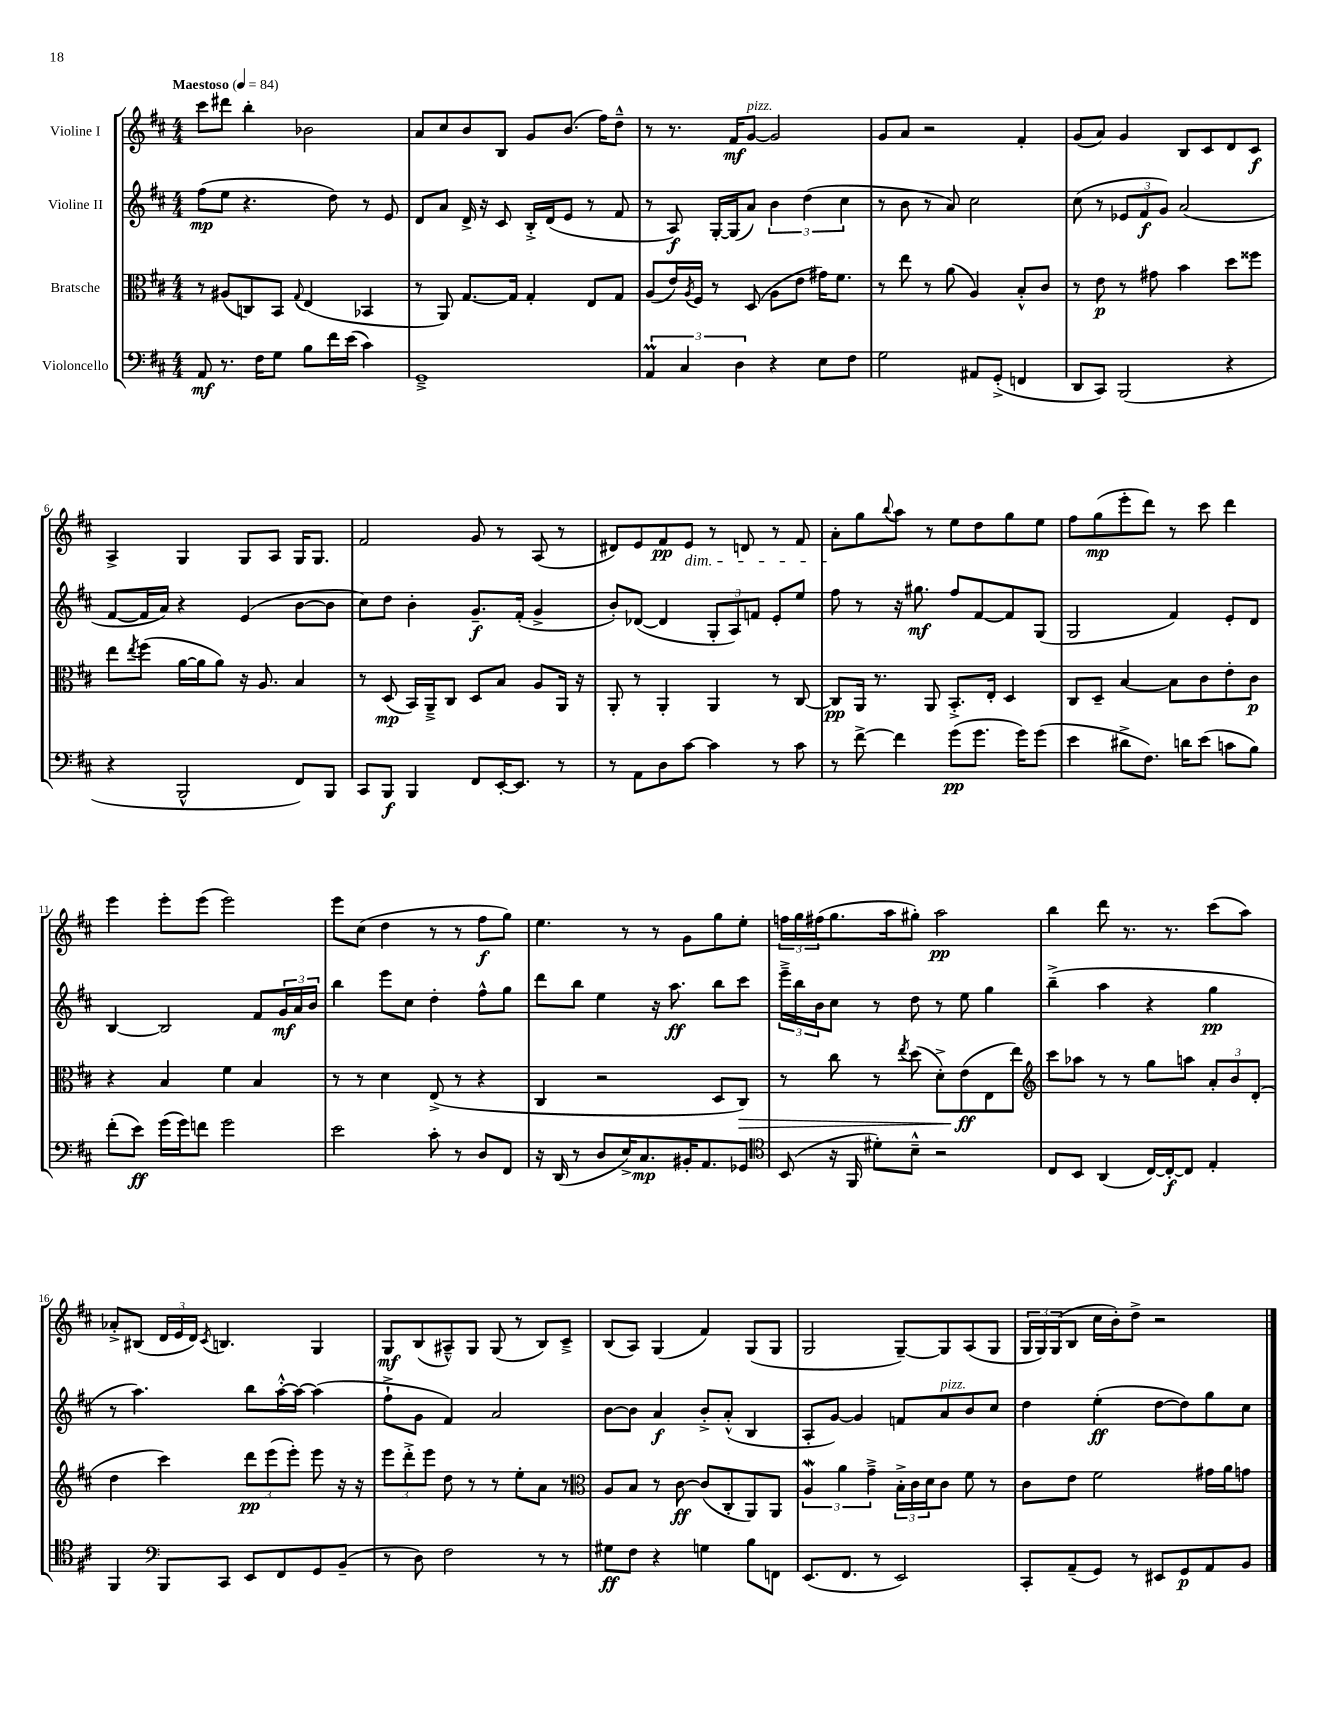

**kern	**kern	**kern	**kern
*staff4	*staff3	*staff2	*staff1
*clefF4	*clefC3	*clefG2	*clefG2
*k[f#c#]	*k[f#c#]	*k[f#c#]	*k[f#c#]
*M4/4	*M4/4	*M4/4	*M4/4
*MM84	*MM84	*MM84	*MM84
8AA	8r	(8ff#	8ccc#
8.r	(8A#	8ee	8ddd#
.	8C)	4.r	4bb'
16F#	.	.	.
8G	8BB	.	.
.	8qqG	.	.
8B	(4E	.	2b-
16f#	.	8dd)	.
(16e	.	.	.
4c#)	4BB-	8r	.
.	.	8e	.
=	=	=	=
1GG~^	8r	8d	8a
.	8AA)	8a	8cc#
.	[8.G	16d^	8b
.	.	16r	.
.	.	8c#	8B
.	16G]	.	.
.	4G'	16B'^	8g
.	.	(16d	.
.	.	8e	(8.b
.	8E	8r	.
.	.	.	16ff#)
.	8G	8f#	8dd~^^
=	=	=	=
6AA	(8A	8r	8r
.	16e)	8A)	8.r
6C#	.	.	.
.	8qA	.	.
.	16F#	.	.
.	8r	[16G'	.
.	.	(16G]	16f#
6D	.	.	.
.	(8D	8a)	[8g
4r	8A	6b	2g]
.	8e	.	.
.	.	(6dd	.
8E	16g#)	.	.
.	8.f#	.	.
.	.	6cc#	.
8F#	.	.	.
=	=	=	=
2G	8r	8r	8g
.	8ee	8b	8a
.	8r	8r	2r
.	(8a	8a)	.
8AA#	4A)	2cc#	.
(8GG'^	.	.	.
4FF	8B'^^	.	4f#'
.	8c#	.	.
=	=	=	=
8DD	8r	(8cc#	(8g
8CC#)	8e	8r	8a)
(2BBB	8r	12e-	4g
.	.	12f#	.
.	8g#	.	.
.	.	12g)	.
.	4b	(2a	8B
.	.	.	8c#
4r	8dd	.	8d
.	8ff##	.	8c#
=	=	=	=
4r	8ee	[8f#	4A^
.	8qee	.	.
.	(8ff#	16f#]	.
.	.	16a)	.
2BBB^^	[16a	4r	4G
.	16a]	.	.
.	8a)	.	.
.	16r	(4e	8G
.	8.A	.	.
.	.	.	8A
8FF#)	4B	[8b	16G
.	.	.	8.G
8BBB	.	8b]	.
=	=	=	=
8CC#	8r	8cc#)	2f#
8BBB	(8D	8dd	.
4BBB	16BB)	4b'	.
.	16AA~^	.	.
.	8C#	.	.
8FF#	8D	8.g~	8g
[16EE'	8B	.	8r
8.EE]	.	(16f#'	.
.	8A	4g^	(8A
8r	16AA	.	8r
.	16r	.	.
=	=	=	=
8r	8AA'	8b')	8d#)
8AA	8r	([8d-	8e
8D	4AA'	4d-]	8f#
[8c#	.	.	8e
4c#]	4AA	12G'	8r
.	.	12A)	.
.	.	.	8d
.	.	12f	.
8r	8r	8e'	8r
8c#	[8C#	8ee	8f#
=	=	=	=
8r	8C#]	8ff#	8a'
[8f#^	16AA	8r	8gg
.	8.r	.	.
.	.	.	8qqbb
4f#]	.	16r	8aa
.	.	8.gg#	.
.	8AA	.	8r
(8g	8.BB'^	8ff#	8ee
8.g	.	[8f#	8dd
.	16E'	.	.
.	4D	8f#]	8gg
16g)	.	.	.
(8g	.	(8G	8ee
=	=	=	=
4e	8C#	2G	8ff#
.	8D~	.	(8gg
8d#^	[4B	.	8eee'
8.F#)	.	.	8ddd)
.	8B]	4f#)	8r
16d	.	.	.
(8e	8c#	.	8ccc#
8c	8e'	8e'	4ddd
8B)	8c#	8d	.
=	=	=	=
(8f#'	4r	[4B	4eee
8e)	.	.	.
(16g	4B	2B]	8eee'
16g)	.	.	.
8f	.	.	(8eee
2g	4f#	.	2eee)
.	4B	8f#	.
.	.	24g	.
.	.	24a	.
.	.	24b	.
=	=	=	=
2e	8r	4bb	8eee
.	8r	.	(8cc#
.	4d	8eee	4dd
.	.	8cc#	.
8c#'	(8E^	4dd'	8r
8r	8r	.	8r
8D	4r	8ff#^^	8ff#
8FF#	.	8gg	8gg)
=	=	=	=
16r	4C#	8ddd	4.ee
(16DD	.	.	.
8r	.	8bb	.
8D	2r	4ee	.
16E^)	.	.	8r
8.C#	.	.	.
.	.	16r	8r
.	.	8.aa	.
16BB#'	.	.	8g
8.AA	.	.	.
.	8D	8bb	8gg
8GG-	8C#)	8ccc#	8ee'
=	=	=	=
*clefC4	*	*	*
(8BB	8r	24eee~^	24ff
.	.	24bb	24gg
.	.	24b	(24ff#
16r	8cc#	8cc#	8.gg
16FF#	.	.	.
8d#')	8r	8r	.
.	.	.	16aa
.	8qee	.	.
8B~^^	(8dd	8dd	8gg#')
2r	8d'^)	8r	2aa
.	(8e	8ee	.
.	8E	4gg	.
.	8ee)	.	.
=	=	=	=
*	*clefG2	*	*
8C#	8ccc#	(4bb~^	4bb
8BB	8aa-	.	.
(4AA	8r	4aa	8ddd
.	8r	.	8.r
[16C#)	8gg	4r	.
16C#'_	.	.	8.r
8C#]	8aa	.	.
4E'	12a'	4gg	(8ccc#
.	12b	.	.
.	.	.	8aa)
.	(12d'	.	.
=	=	=	=
4FF#	4dd	8r	8a-'^
.	.	4.aa)	(8B#
*clefF4	*	*	*
8BBB	4ccc#)	.	24d
.	.	.	24e
.	.	.	24d)
.	.	.	8qc#
8CC#	.	.	4.B
8EE	12ddd	8bb	.
.	(12eee	.	.
8FF#	.	[16aa'^^	.
.	12eee')	.	.
.	.	16aa_	.
8GG	8eee	(4aa]	4G
(8BB~	16r	.	.
.	16r	.	.
=	=	=	=
8r	12eee	8ff#`^	8G
.	12ddd'^	.	.
8D)	.	8g	(8B
.	12eee	.	.
2F#	8dd	4f#)	8A#~^^)
.	8r	.	8G
.	8r	2a	(8G
.	8ee'	.	8r
8r	8a	.	8B)
8r	8r	.	8c#~^
=	=	=	=
*	*clefC3	*	*
8G#	8A	[8b	(8B
8F#	8B	8b]	8A)
4r	8r	4a	(4G
.	[8c#	.	.
4G	(8c#]	8b'^	4f#)
.	8C#'	(8a'^^	.
8B	8AA)	4B	(8G
8FF	8AA	.	8G
=	=	=	=
(8.EE	6A	8A'	2G
.	.	[8g)	.
.	6a	.	.
8.FF#	.	.	.
.	.	4g]	.
.	6g~^	.	.
8r	.	.	.
2EE)	24B'^	8f	[8G~)
.	24c#	.	.
.	24d	.	.
.	8c#	8a	8G]
.	8f#	8b	(8A
.	8r	8cc#	8G
=	=	=	=
8CC#'	8c#	4dd	24G
.	.	.	24G)
.	.	.	(24G
(8AA~	8e	.	8B
8GG)	2f#	(4ee'	16cc#
.	.	.	16b')
8r	.	.	8dd^
8EE#	.	[8dd	2r
8GG	.	8dd])	.
8AA	16g#	8gg	.
.	16a	.	.
8BB	8g	8cc#	.
==	==	==	==
*-	*-	*-	*-
